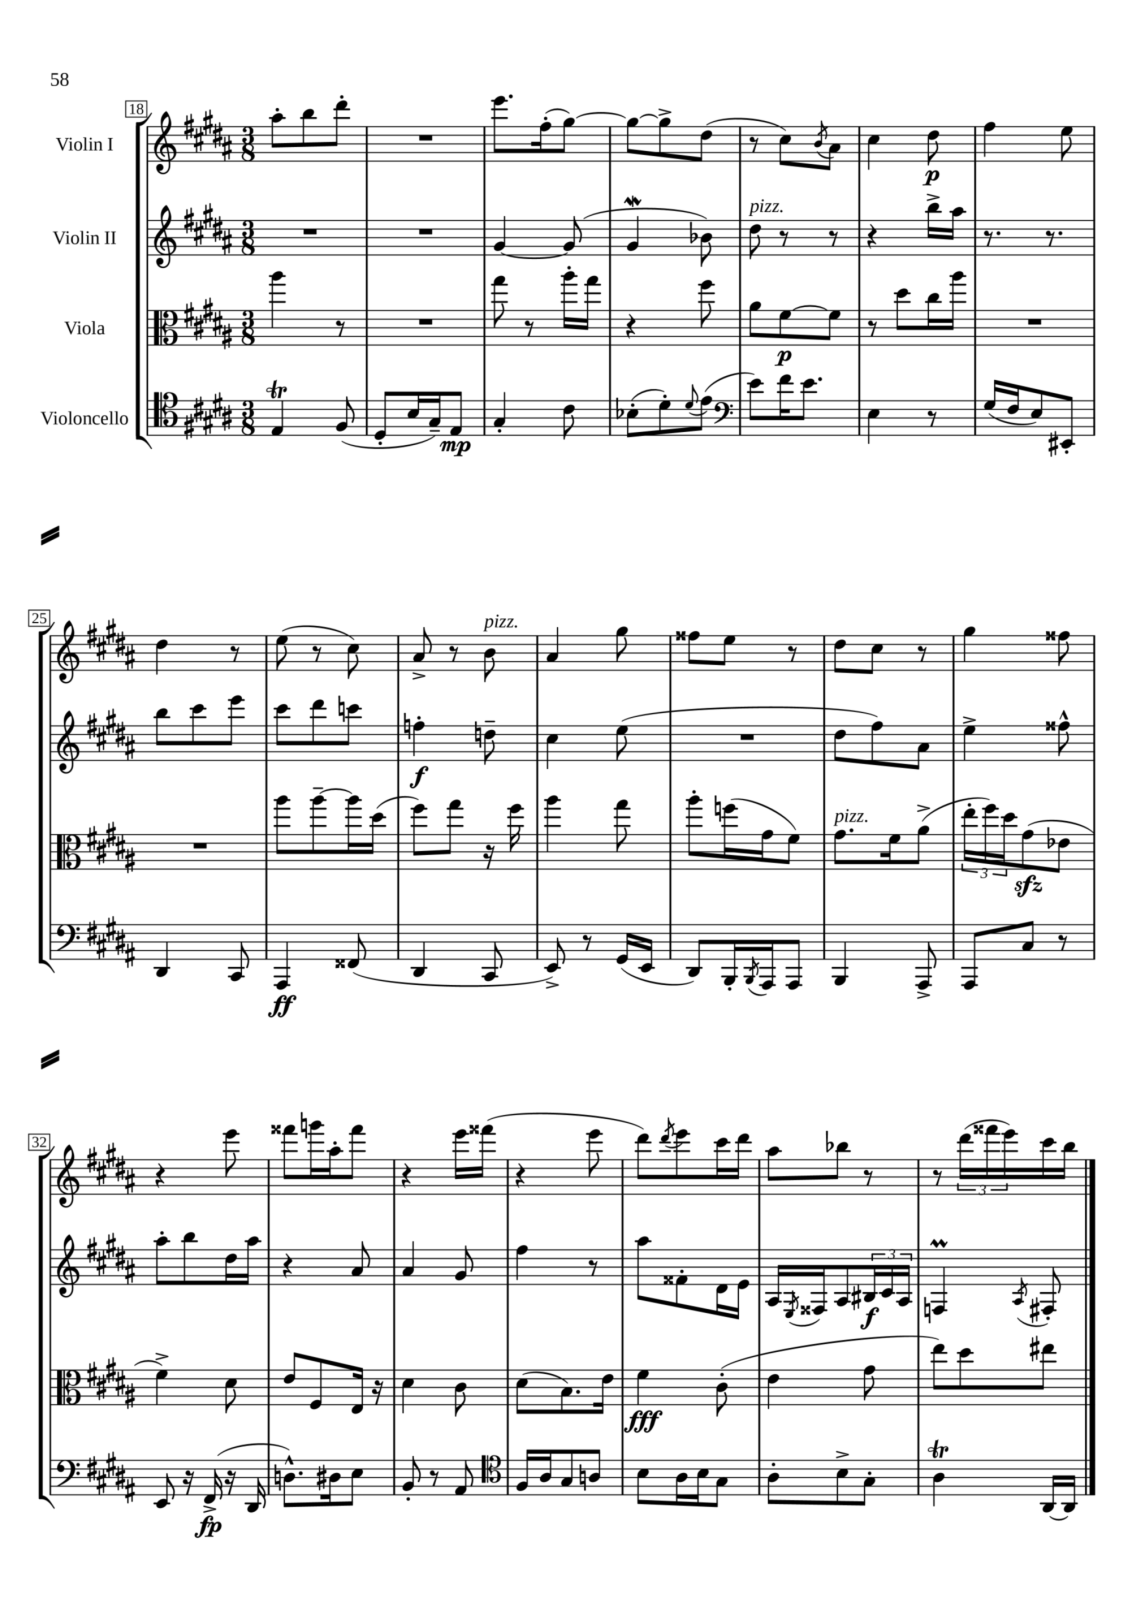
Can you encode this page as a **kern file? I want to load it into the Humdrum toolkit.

**kern	**kern	**kern	**kern
*staff4	*staff3	*staff2	*staff1
*clefC4	*clefC3	*clefG2	*clefG2
*k[f#c#g#d#a#]	*k[f#c#g#d#a#]	*k[f#c#g#d#a#]	*k[f#c#g#d#a#]
*M3/8	*M3/8	*M3/8	*M3/8
4E/	4aa#\	4.r	8aa#'\L
.	.	.	8bb\
(8F#/	8r	.	8ddd#'\J
=	=	=	=
8D#'/L	4.r	4.r	4.r
16B/L	.	.	.
16G#~/J)	.	.	.
8E/J	.	.	.
=	=	=	=
4G#'/	8gg#\	[4g#/	8.eee\L
.	8r	.	.
.	.	.	(16ff#'\k
8c#\	16aa#'\LL	(8g#/]	[8gg#\J)
.	16gg#\JJ	.	.
=	=	=	=
(8B-'\L	4r	4g#/	8gg#\_L
8d#'\)	.	.	8gg#^\]
8qqd#/	.	.	.
(8e\J	8ff#\	8b-\)	(8dd#\J
=	=	=	=
*clefF4	*	*	*
8e\L)	8a#\L	8dd#\	8r
16f#\K	[8f#\	8r	8cc#\L)
8.e\J	.	.	.
.	.	.	8qb/
.	8f#\]J	8r	8a#\J
=	=	=	=
4E\	8r	4r	4cc#\
.	8dd#\L	.	.
8r	16cc#\L	16bb^\LL	8dd#\
.	16aa#\JJ	16aa#\JJ	.
=	=	=	=
(16G#/LL	4.r	8.r	4ff#\
16F#/J	.	.	.
8E/)	.	.	.
.	.	8.r	.
8EE#'/J	.	.	8ee\
=	=	=	=
4DD#/	4.r	8bb\L	4dd#\
.	.	8ccc#\	.
8CC#/	.	8eee\J	8r
=	=	=	=
4AAA#/	8aa#\L	8ccc#\L	(8ee\
.	[8aa#~\	8ddd#\	8r
(8FF##/	16aa#\]L	8ccc\J	8cc#\)
.	(16dd#\JJ	.	.
=	=	=	=
4DD#/	8ff#\L)	4ff'\	8a#^/
.	8gg#\J	.	8r
8CC#/	16r	8dd~\	8b\
.	16ff#\	.	.
=	=	=	=
8EE^/)	4aa#\	4cc#\	4a#/
8r	.	.	.
(16GG#/LL	8gg#\	(8ee\	8gg#\
16EE/JJ	.	.	.
=	=	=	=
8DD#/L)	8aa#'\L	4.r	8ff##\L
16BBB'/L	(16ff\L	.	8ee\J
8qBBB/	.	.	.
16AAA#/J	16g#\J	.	.
8AAA#/J	8f#\J)	.	8r
=	=	=	=
4BBB/	8.g#\L	8dd#\L	8dd#\L
.	.	8ff#\)	8cc#\J
.	16f#\k	.	.
8AAA#^/	(8a#^\J	8a#\J	8r
=	=	=	=
8AAA#/L	24ee'\LL	4ee^\	4gg#\
.	24ff#\)	.	.
.	24dd#\J	.	.
8C#/J	(8g#\	.	.
8r	8e-\J	8ff##^^\	8ff##\
=	=	=	=
8EE/	4f#^\)	8aa#'\L	4r
16r	.	8bb\	.
(16FF#^/	.	.	.
16r	8d#\	16dd#\L	8eee\
16DD#/	.	16aa#\JJ	.
=	=	=	=
8.D^^\L)	8e/L	4r	8fff##\L
.	8F#/	.	16ggg\L
16D#\k	.	.	16aa#'\J
8E\J	16E/Jk	8a#/	8fff##\J
.	16r	.	.
=	=	=	=
8BB'/	4d#\	4a#/	4r
8r	.	.	.
8AA#/	8c#\	8g#/	16eee\LL
.	.	.	(16fff##\JJ
=	=	=	=
*clefC4	*	*	*
16F#/LL	(8d#\L	4ff#\	4r
16A#/J	.	.	.
8G#/	8.B\)	.	.
8A/J	.	8r	8eee\
.	16e\Jk	.	.
=	=	=	=
8B\L	4f#\	8aa#\L	8ddd#\L)
.	.	.	8qddd#/
16A#\L	.	8f##'\	8eee\
16B\J	.	.	.
8G#\J	(8c#'\	16d#\L	16ccc#\L
.	.	16e\JJ	16ddd#\JJ
=	=	=	=
8A#'\L	4e\	16A#/LL	8aa#\L
.	.	8qE/	.
.	.	16F##/J	.
8B^\	.	8A#/	8bb-\J
8G#'\J	8g#\	24B#/L	8r
.	.	24c#/	.
.	.	24A#/JJ	.
=	=	=	=
4A#\	8ee\L)	4F/	8r
.	8dd#\	.	(24ddd#\LL
.	.	.	24fff##\
.	.	.	24eee\)
.	.	8qA#/	.
[16AA#/LL	8ee#\J	8F#'/	16ccc#\
16AA#/]JJ	.	.	16bb\JJ
==	==	==	==
*-	*-	*-	*-
